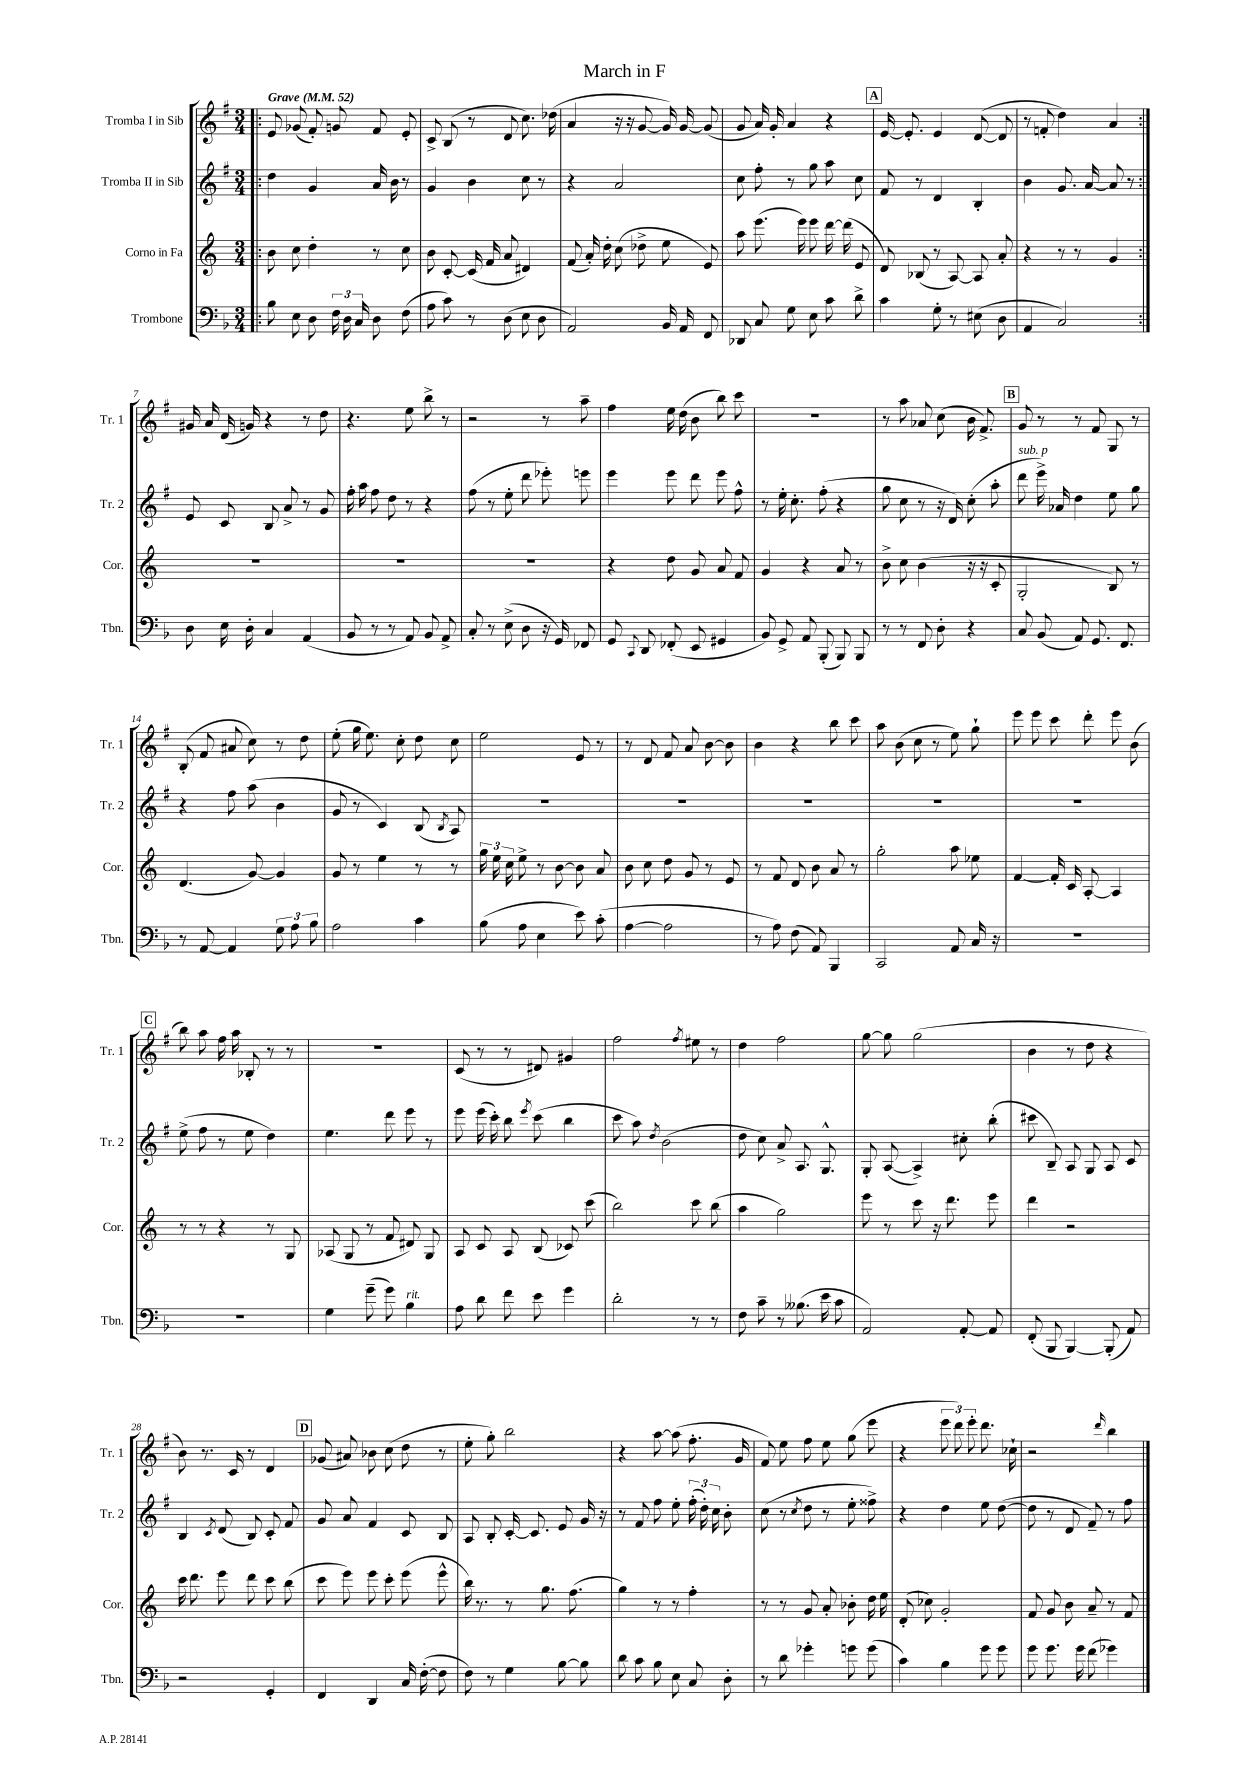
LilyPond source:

\header { title = "March in F" }
<<
\new StaffGroup <<
\new Staff = "s0" \with { instrumentName = "Tromba I in Sib" shortInstrumentName = "Tr. 1" } {
    \clef treble \key g \major \numericTimeSignature \time 3/4 \tempo "Grave" 4 = 52
    \autoBeamOff \repeat volta 2 { \bar ".|:" e'8 ges'8( fis'8-.) g'8 fis'8 e'8-. |
    c'8-> b8( r8 d'8 c''8.) des''16( |
    a'4 r16 r16 g'8~ g'16) g'16~ g'8( |
    g'8 a'16) g'16-. a'4 r4 |
    \mark \markup { \box "A" } e'16~ e'8.-. e'4 d'8~( d'8 |
    r8 f'8-. d''4) a'4 | }
    gis'16 a'16 d'16( g'16) r4 r8 d''8 |
    r4. e''8 b''8-> r8 |
    r2 r8 a''8-- |
    fis''4 e''16 d''16( b'8 b''8) c'''8 |
    R2. |
    r8 a''8 aes'8 c''8( b'16 fis'8.->) |
    \mark \markup { \box "B" } g'8 r8 r8 fis'8 g8 r8 |
    b8-.( fis'8 ais'8 c''8) r8 d''8 |
    e''8-.( g''16 e''8.) c''8-. d''8 c''8 |
    e''2 e'8 r8 |
    r8 d'8 fis'8 a'8 b'8~ b'8 |
    b'4 r4 b''8 c'''8 |
    a''8 b'8( c''8 r8 e''8) g''8-! |
    e'''8 e'''8 c'''8 d'''8-. e'''8 b'8( |
    \mark \markup { \box "C" } b''8) a''8 fis''16 a''16 bes8-. r8 r8 |
    R2. |
    c'8( r8 r8 dis'8) gis'4 |
    fis''2 \acciaccatura { fis''8 } eis''8 r8 |
    d''4 fis''2 |
    g''8~ g''8 g''2( |
    b'4 r8 d''8 r4 |
    b'8) r8. c'16 r8 d'4 |
    \mark \markup { \box "D" } ges'8( ais'8) bes'8 c''8( d''8 r8 |
    e''8-. g''8-.) b''2 |
    r4 a''8~ a''8( fis''8.-. g'16 |
    fis'8) e''8 fis''8 e''8 g''8( e'''8 |
    r4 \tuplet 3/2 { e'''8 d'''8) e'''8-. } d'''8. ces''16-! |
    r2 \grace { d'''16 } b''4 \bar "|." |
}
\new Staff = "s1" \with { instrumentName = "Tromba II in Sib" shortInstrumentName = "Tr. 2" } {
    \clef treble \key g \major \numericTimeSignature \time 3/4
    \autoBeamOff \repeat volta 2 { \bar ".|:" d''4 g'4 a'16 b'16 r8 |
    g'4 b'4 c''8 r8 |
    r4 a'2 |
    c''8 fis''8-. r8 g''8 a''8 c''8 |
    \mark \markup { \box "A" } fis'8 r8 d'4 b4-. |
    b'4 g'8. a'16~ a'8 r8 | }
    e'8 c'8 b8 a'8-> r8 g'8 |
    fis''16-. a''16 fis''8 d''8 r8 r4 |
    fis''8( r8 e''8-. d'''8 ees'''8-.) e'''8 |
    e'''4 e'''8 d'''8 e'''8 fis''8-^ |
    r8 e''16-. c''8.-. fis''8-.( r4 |
    g''8 c''8 r8 r16 d'16) c''8-.( a''8-. |
    \mark \markup { \box "B" } d'''8^\markup { \italic "sub. p" } e'''16->) aes'16 d''4 e''8 g''8 |
    r4 fis''8 a''8( b'4 |
    g'8 r8 c'4) b8( \acciaccatura { b8 } a8) |
    R2. |
    R2. |
    R2. |
    R2. |
    R2. |
    \mark \markup { \box "C" } e''8->( fis''8 r8 e''8 d''4) |
    e''4. d'''8 e'''8 r8 |
    e'''8 e'''16( c'''16-.) b''8 \acciaccatura { e'''8 } c'''8( b''4 |
    c'''8 a''8) \acciaccatura { d''8 } b'2( |
    d''8 c''8) a'8-> a8. g8.-^ |
    g8-. a8~( a4->) cis''8-. b''8-.( |
    cis'''8 b8--) a8 g8 a8 c'8 |
    b4 \acciaccatura { c'8 } d'8( b8) c'8-. fis'8 |
    \mark \markup { \box "D" } g'8 a'8 fis'4 c'8 b8 |
    a8 b8-. c'16~-. c'8. e'8 g'16 r16 |
    r8 fis'8 fis''8 e''8-. \tuplet 3/2 { fis''16-.( d''16-.) c''16 } b'8-. |
    c''8( r8 \acciaccatura { c''8 } d''8 r8 e''8-. fisis''8->) |
    r4 d''4 e''8 d''8~( |
    d''8 r8 d'8 fis'8--) r8 fis''8 \bar "|." |
}
\new Staff = "s2" \with { instrumentName = "Corno in Fa" shortInstrumentName = "Cor." } {
    \clef treble \key c \major \numericTimeSignature \time 3/4
    \autoBeamOff \repeat volta 2 { \bar ".|:" b'8 c''8 d''4-. r8 c''8 |
    b'8 c'8~-. c'16( f'16 a'8 dis'4) |
    f'8( a'16-.) d''16-. c''8( des''8-> e''8 e'8) |
    a''8 e'''8.( e'''16) e'''8 d'''16~ d'''16( e'8 |
    \mark \markup { \box "A" } d'8) bes8( r8 a8~) a8 a'8-. |
    r4 r8 r8 g'4 | }
    R2. |
    R2. |
    R2. |
    r4 d''8 g'8 a'8 f'8 |
    g'4 r4 a'8 r8 |
    b'8-> c''8 b'4( r16 r16 c'8-. |
    \mark \markup { \box "B" } g2-. b8) r8 |
    d'4.( g'8~) g'4 |
    g'8 r8 e''4 r8 r8 |
    \tuplet 3/2 { g''16 e''16 c''16 } e''8-> r8 b'8~ b'8 a'8 |
    b'8 c''8 d''8 g'8 r8 e'8 |
    r8 f'8 d'8 b'8 a'8 r8 |
    g''2-. a''8 ees''8 |
    f'4~ f'16-. c'16 a8~-. a4 |
    \mark \markup { \box "C" } r8 r8 r4 r8 g8 |
    aes8( g8 r8 f'8 dis'8) g8 |
    a8 c'8 a8 b8( ces'8) c'''8( |
    b''2) c'''8 b''8( |
    a''4 g''2) |
    e'''8 r8 c'''8 r16 d'''8. e'''8 |
    d'''4 r2 |
    c'''16 d'''8. e'''8 d'''8 c'''8 b''8( |
    \mark \markup { \box "D" } c'''8 e'''8) e'''8 c'''8-. e'''8( e'''8-^ |
    b''16) r8. r8 g''8. f''8.( |
    g''4) r8 r8 f''4-. |
    r8 r8 g'8 a'8-. bes'8-. d''16 e''16 |
    d'8-.( ces''8) g'2-. |
    f'8 g'8 b'8 a'8-- r8 f'8 \bar "|." |
}
\new Staff = "s3" \with { instrumentName = "Trombone" shortInstrumentName = "Tbn." } {
    \clef bass \key f \major \numericTimeSignature \time 3/4
    \autoBeamOff \repeat volta 2 { \bar ".|:" bes8 e8 d8 \tuplet 3/2 { f16 d16 c16 } d8 f8( |
    a8 c'8) r8 d8( e8 d8 |
    a,2) bes,16 a,16 f,8 |
    des,8 c8 g8 e8 c'8 d'8-> |
    \mark \markup { \box "A" } c'4 g8-. r8 eis8( d8 |
    a,4 c2) | }
    d8 e16 d16-. c4 a,4( |
    bes,8 r8 r8 a,8) bes,8 a,8-> |
    c8-. r8 e8->( d8 r16 g,16) fes,8 |
    g,8 \appoggiatura { c,8 } d,8 fes,8-.( e,8 gis,4 |
    bes,8) g,8-> a,8 bes,,8-.( bes,,8) bes,,8 |
    r8 r8 f,8 d8-. r4 |
    \mark \markup { \box "B" } c8 bes,8( a,8) g,8. f,8. |
    r8 a,8~ a,4 \tuplet 3/2 { g8 a8 bes8 } |
    a2 c'4 |
    bes8( a8 e4 e'8) c'8-.( |
    a4~ a2 |
    r8 a8) f8( a,8) bes,,4 |
    c,2 a,8 c16 r16 |
    R2. |
    \mark \markup { \box "C" } R2. |
    g4 g'8--( g'8) bes4^\markup { \italic "rit." } |
    a8 d'8 f'8 e'8 g'4 |
    d'2-. r8 r8 |
    f8 c'8-- r8 beses8.( e'16 c'8 |
    a,2) a,8~-. a,8 |
    f,8-.( bes,,8 bes,,4~) bes,,8-.( a,8) |
    r2 g,4-. |
    \mark \markup { \box "D" } f,4 d,4 c16 f16~-.( f8 |
    f8) r8 g4 bes8~ bes8 |
    d'8 c'8 bes8 e8 c8 d8-. |
    r8 d'8 ges'4-. g'8 g'8( |
    c'4) bes4 g'8 g'8 |
    g'8 g'8. g'16 f'8( ges'4) \bar "|." |
}
>>
>>
